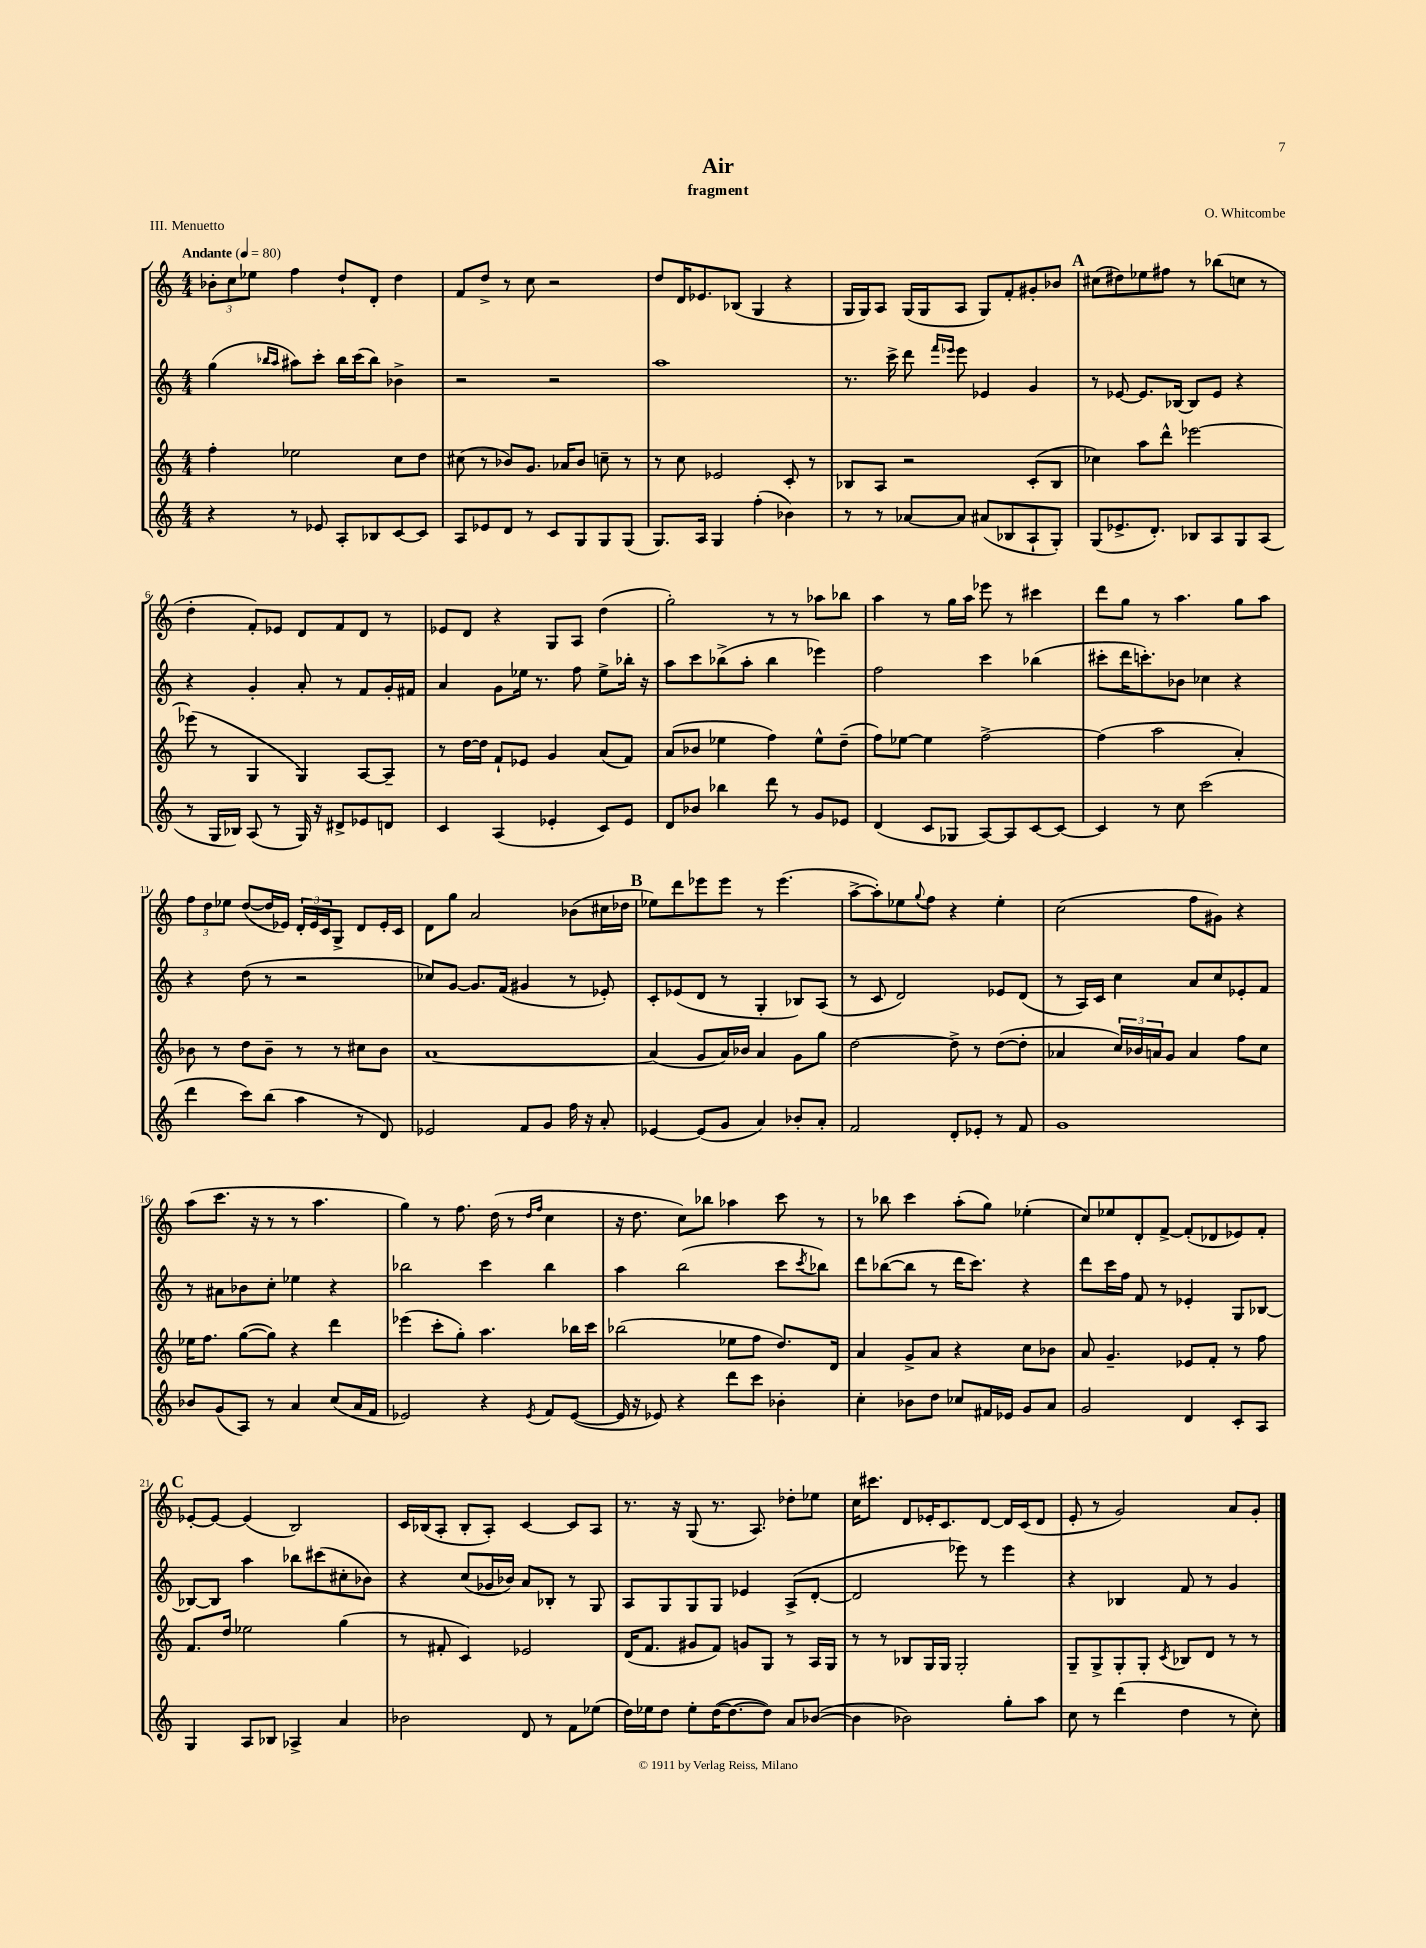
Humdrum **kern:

**kern	**kern	**kern	**kern
*staff4	*staff3	*staff2	*staff1
*clefG2	*clefG2	*clefG2	*clefG2
*k[]	*k[]	*k[]	*k[]
*M4/4	*M4/4	*M4/4	*M4/4
*MM80	*MM80	*MM80	*MM80
4r	4ff'	(4gg	12b-'
.	.	.	12cc
.	.	.	12ee-
.	.	16qqbb-	.
.	.	16qqaa	.
8r	2ee-	8aa#)	4ff
8e-	.	8ccc'	.
8A'	.	16bb-	8dd`
.	.	(16ccc	.
8B-	.	8bb-)	8d'
[8c	8cc	4b-^	4dd
8c]	8dd	.	.
=	=	=	=
8A	(8cc#	2r	8f
8e-	8r	.	8dd^
8d	8b-)	.	8r
8r	8.g	.	8cc
8c	.	2r	2r
.	16a-	.	.
8G	8b-	.	.
8G	8cc~	.	.
(8G	8r	.	.
=	=	=	=
8.G)	8r	1aa	8dd
.	8cc	.	16d
16A	.	.	8.e-
4G	2e-	.	.
.	.	.	(8B-
(4ff'	.	.	4G
4b-)	8c'	.	4r
.	8r	.	.
=	=	=	=
8r	8B-	8.r	16G
.	.	.	16G)
8r	8A	.	8A
.	.	16ccc^	.
[8a-	2r	8ddd	(16G
.	.	.	16G
.	.	16qqfff	.
.	.	16qqeee-	.
8a-]	.	8eee-	8A
(8a#	.	4e-	8G)
8B-	.	.	8f'
8A`	(8c'	4g	8g#'
8G')	8B-	.	8b-
=	=	=	=
(8G	4cc-)	8r	(8cc#
8.e-^	.	[8e-	8dd#)
.	8aa	8.e-]	8ee-
8.d')	.	.	.
.	8ddd^^	.	8ff#
.	.	[16B-	.
8B-	[2eee-	8B-]	8r
8A	.	8e-	(8bb-
8G	.	4r	8cc
(8A	.	.	8r
=	=	=	=
8r	(8eee-]	4r	4dd'
16G	8r	.	.
16B-)	.	.	.
(8A	4G	4g'	8f')
8r	.	.	8e-
16G)	4G)	8a'	8d
16r	.	.	.
8d#^	.	8r	8f
8e-	[8A	8f	8d
8d	8A~]	16g'	8r
.	.	16f#	.
=	=	=	=
4c	8r	4a	8e-
.	[16dd	.	8d
.	16dd]	.	.
(4A	8f`	8g	4r
.	8e-	16ee-	.
.	.	8.r	.
4e-'	4g	.	8G
.	.	8ff	8A
8c)	(8a	8ee-^	(4dd
8e-	8f)	16bb-'	.
.	.	16r	.
=	=	=	=
8d	(8a	8aa	2gg')
8b-	8b-	8ccc	.
4bb-	4ee-	(8bb-^	.
.	.	8aa'	.
8ddd	4ff)	4bb-	8r
8r	.	.	8r
8g	8ee-^^	4eee-)	8aa-
8e-	(8dd~	.	8bb-
=	=	=	=
(4d	8ff)	2ff	4aa
.	[8ee-	.	.
8c	4ee-]	.	8r
8G-	.	.	16gg
.	.	.	16aa
[8A)	[2ff^	4ccc	8eee-
8A]	.	.	8r
[8c	.	(4bb-	4ccc#
8c_	.	.	.
=	=	=	=
4c]	(4ff]	8ccc#'	8ddd
.	.	16ddd	8gg
.	.	8.ccc')	.
8r	2aa	.	8r
8cc	.	8b-	4.aa
(2ccc	.	4cc-	.
.	4a')	4r	8gg
.	.	.	8aa
=	=	=	=
4ddd	8b-	4r	12ff
.	.	.	12dd
.	8r	.	.
.	.	.	12ee-
8ccc)	8dd	(8dd	([8dd
(8bb	8b-~	8r	16dd]
.	.	.	16e-)
4aa	8r	2r	24d'
.	.	.	24e-
.	.	.	24c
.	8r	.	8G^
8r	8cc#	.	8d
8d)	8b-	.	16e-'
.	.	.	16c
=	=	=	=
2e-	[1a	8cc-)	8d
.	.	[8g	8gg
.	.	8.g]	2a
.	.	(16f	.
8f	.	4g#	.
8g	.	.	.
16ff	.	8r	(8b-
16r	.	.	.
8a'	.	8e-')	16cc#
.	.	.	16dd-
=	=	=	=
[4e-	(4a]	8c'	8ee-)
.	.	(8e-	8ddd
(8e-]	8g	8d	8eee-
8g	16a)	8r	8eee-
.	16b-	.	.
4a)	4a	4G'	8r
.	.	.	(4.eee-
8b-'	8g	8B-)	.
8a'	8gg	(8A	.
=	=	=	=
2f	[2dd	8r	[8aa^
.	.	8c	8aa'])
.	.	2d)	8ee-
.	.	.	8qqgg
.	.	.	8ff
8d'	8dd^]	.	4r
8e-'	8r	.	.
8r	([8dd	8e-	4ee-'
8f	8dd']	(8d	.
=	=	=	=
1g	4a-	8r	(2cc
.	.	16A)	.
.	.	16c	.
.	24cc)	4cc	.
.	24b-	.	.
.	24a	.	.
.	8g	.	.
.	4a	8a	8ff
.	.	8cc	8g#)
.	8ff	8e-'	4r
.	8cc	8f	.
=	=	=	=
8b-	16ee-	8r	(8aa
.	8.ff	.	.
(8g	.	8a#	8.ccc
8A)	([8gg	8b-	.
.	.	.	16r
8r	8gg])	8cc'	8r
4a	4r	4ee-	8r
.	.	.	4.aa
(8cc	4ddd	4r	.
16a	.	.	.
16f	.	.	.
=	=	=	=
2e-)	(4eee-	2bb-	4gg)
.	8ccc'	.	8r
.	8gg')	.	8.ff
4r	4.aa	4ccc	.
.	.	.	(16dd
.	.	.	8r
.	.	.	16qqdd
8qe-	.	.	16qqff
8f	.	4bb-	4cc
([8e-	16bb-	.	.
.	16ccc	.	.
=	=	=	=
16e-]	(2bb-	4aa	16r
16r	.	.	8.dd
8e-)	.	.	.
4r	.	(2bb	8cc)
.	.	.	8bb-
8ddd	8ee-	.	4aa-
8ccc	8ff	.	.
4b-'	8.dd)	8ccc	8ccc
.	.	8qccc	.
.	.	8bb-)	8r
.	16d	.	.
=	=	=	=
4cc'	4a	8ddd	8r
.	.	([8bb-	8bb-
8b-	8g^	8bb-]	4ccc
8dd	8a	8r	.
8cc-	4r	16ddd	(8aa'
.	.	8.ccc)	.
16f#	.	.	8gg)
16e-	.	.	.
8g	8cc	4r	(4ee-'
8a	8b-	.	.
=	=	=	=
2g	8a	8ddd	8cc)
.	4.g~	16ccc	8ee-
.	.	16ff	.
.	.	8f	8d'
.	.	8r	[8f^
4d	8e-	4e-'	(8f']
.	8f'	.	8d-
8c'	8r	8G	8e-)
8A	8ff	[8B-	8f'
=	=	=	=
4G	8.f	8B-_	[8e-'
.	.	8B-]	8e-_
.	16dd	.	.
8A	2ee-	4aa	(4e-]
8B-	.	.	.
4A-^	.	8bb-	2B)
.	.	(8ccc#	.
4a	(4gg	8cc#'	.
.	.	8b-)	.
=	=	=	=
2b-	8r	4r	16c
.	.	.	(16B-
.	8f#'	.	8A'
.	4c)	(8cc	8B-'
.	.	16g-	8A')
.	.	16b-)	.
8d	2e-	8a	[4c
8r	.	8B-'	.
8f	.	8r	8c]
(8ee-	.	8G	8A
=	=	=	=
16dd)	(16d	8A	8.r
16ee-	8.f	.	.
8dd	.	8G	.
.	.	.	16r
8ee-'	8g#	8G	(8G
([16dd	8f)	8G	8.r
8.dd_	.	.	.
.	8g	4e-	.
.	.	.	8.A)
8dd])	8G	.	.
8a	8r	(8A^	8dd-'
([8b-	16A	[8d'	8ee-
.	16G	.	.
=	=	=	=
4b-]	8r	2d]	16cc
.	.	.	8.ccc#
.	8r	.	.
2b-)	8B-	.	8d
.	16G	.	16e-'
.	16G	.	8.c
.	2G'	8eee-)	.
.	.	8r	[8d
8gg'	.	4eee-	16d]
.	.	.	(16c
8aa	.	.	8d
=	=	=	=
8cc	8G~	4r	8e'
8r	8G^	.	8r
(4ddd	8G'	4B-	2g)
.	8G'	.	.
.	8qc	.	.
4dd	8B-	8f	.
.	8d	8r	.
8r	8r	4g	8a
8cc')	8r	.	8g'
==	==	==	==
*-	*-	*-	*-
